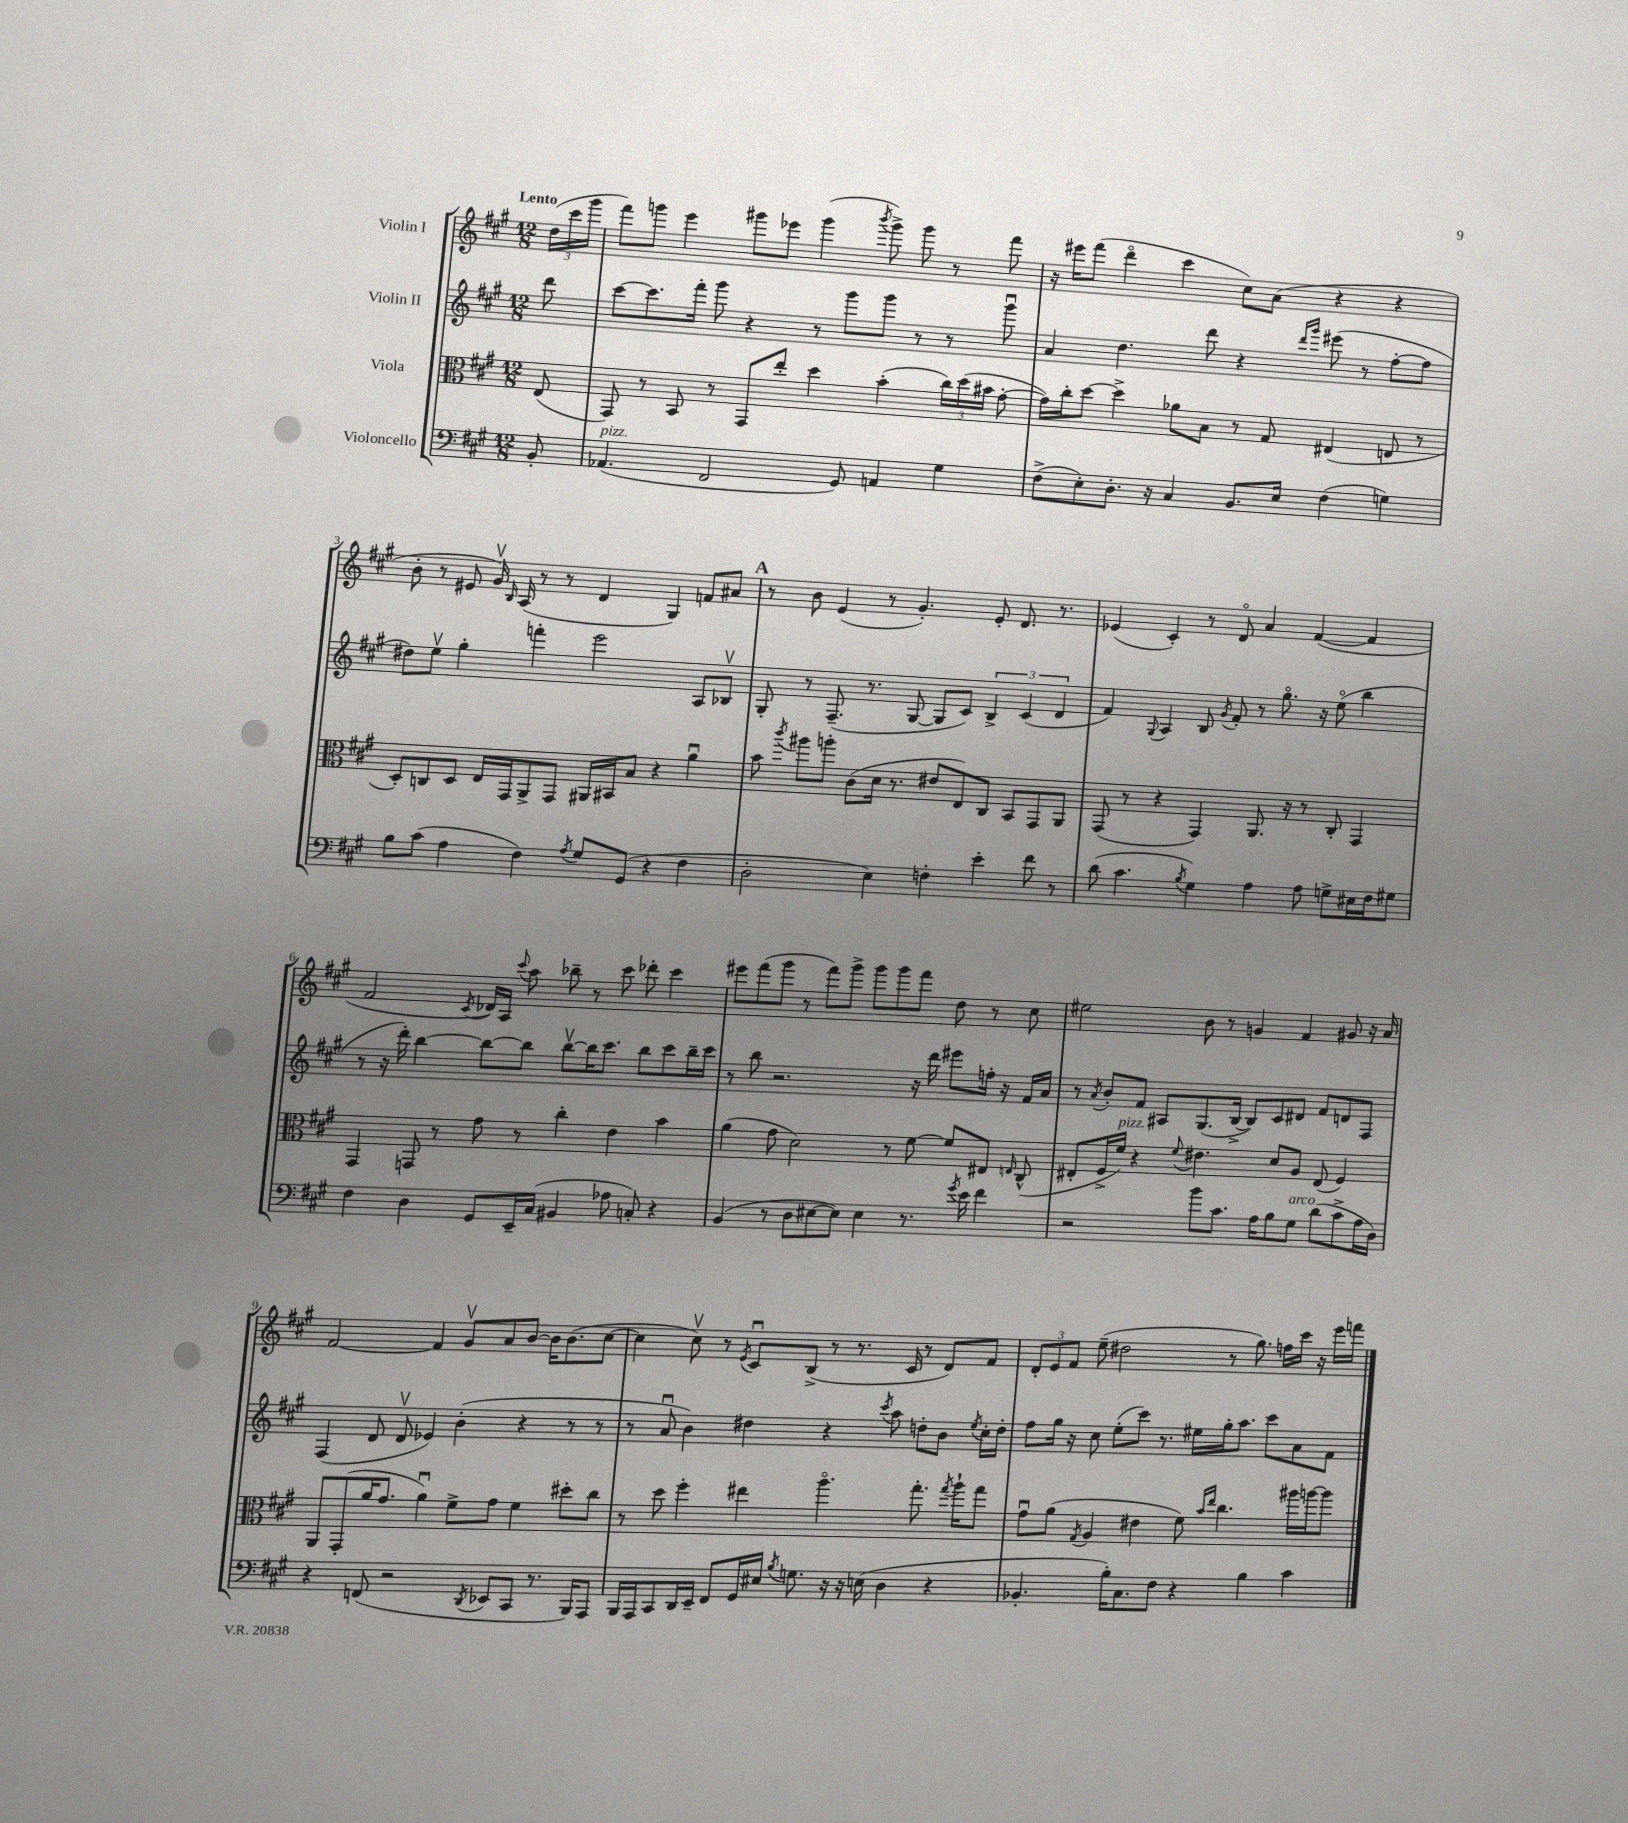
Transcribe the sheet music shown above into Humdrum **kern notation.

**kern	**kern	**kern	**kern
*staff4	*staff3	*staff2	*staff1
*clefF4	*clefC3	*clefG2	*clefG2
*k[f#c#g#]	*k[f#c#g#]	*k[f#c#g#]	*k[f#c#g#]
*M12/8	*M12/8	*M12/8	*M12/8
8BB'	(8E	8ddd	(24dd
.	.	.	24ccc#
.	.	.	24ggg#
=	=	=	=
(4.AA-	8GG#)	[8ccc#	8fff#)
.	8r	8.ccc#]	8ggg
.	8BB	.	4eee
.	.	16fff#'	.
2FF#	8r	8ggg#	.
.	8GG#	4r	8ggg#
.	8ee'	.	8eee-
.	4dd	8r	(4ggg#
8GG#)	.	8ggg#	.
.	.	.	8qbbb
4AA	(4b'	8ggg#	8ggg#^)
.	.	8r	8ggg#
4G#	24cc#)	8r	8r
.	(24dd	.	.
.	24b#	.	.
.	[8g#'	8ggg#u	8fff#
=	=	=	=
(8F#^	16g#])	4a	16r
.	16cc#'	.	16eee#
8E')	[8dd	.	(8fff#
8.D'	4dd^]	4.dd	4dddo
16r	.	.	.
4C#	8a-	.	4ccc#
.	8B	8ddd	.
8.BB	8r	4r	8cc#)
.	8G#	.	(8a
16E	.	.	.
.	.	16qqddd	.
.	.	16qqggg#	.
(4F#	(4E#	(8eee#	4r
.	.	8r	.
4G)	8E	[8ff#'	4r
.	8r	8ff#]	.
=	=	=	=
8B	8D')	8dd#)	8b'
(8c#	8C	8eev	8r
4A	8D	4gg#'	8e#
.	16E	.	16g#v)
.	.	.	16qqB
.	16GG#	.	(16A
4F#)	8AA^	4fff'	8r
.	8GG#	.	8r
8qA	.	.	.
8G#	16AA#	2eee	4d
.	16BB#	.	.
(8GG#	8B	.	.
4r	4r	.	4G#)
4F#	4au	8A	8f
.	.	8B-v	8a#
=	=	=	=
2D'	8b	8G#'	8r
.	8qccc#	.	.
.	8aa#	8r	8b
.	8aa'	(8.F#~	(4e
.	(8c#	.	.
.	.	8.r	.
4E)	16d	.	8r
.	8.r	.	.
.	.	[8G#	4.g#')
4F'	8e#	8G#]	.
.	8E)	8c#)	.
4e'	8C#	6B^	8e'
.	8BB	.	8.d
.	.	(6c#	.
8f#	8GG#	.	.
.	.	.	8.r
.	.	6d	.
8r	8AA	.	.
=	=	=	=
(8d	(8GG#	4f#)	(4e-
4.c#	8r	.	.
.	.	8qqG#	.
.	4r	4A	4c#')
8qB	.	.	.
4G#)	4GG#)	8B	8r
.	.	8qg#	.
.	.	8f#'	8do
4A	8.AA	8r	4a
.	.	8.gg#o	.
.	16r	.	.
8A	8r	.	([4f#
.	.	16r	.
8G^	8C#'	(8eeo	.
16E#	4GG#	4bb	4f#]
16F#	.	.	.
8G#	.	.	.
=	=	=	=
4F#	4GG#	8r	2f#
.	.	16r	.
.	.	16ddd')	.
4D	8GG	[4bb	.
.	8r	.	.
.	.	.	8qc#
8GG#	8g#	8bb_	16d-)
.	.	.	16A
.	.	.	8qqccc#
16EE~	8r	8bb]	8aa
(16C#	.	.	.
4BB#	4cc#'	[8bbv	8bb-~
.	.	16bb]	8r
.	.	8.ccc#	.
8A-	4e	.	8ccc#
8C')	.	8bb	8ddd-'
4r	4b	8ccc#	4ccc#
.	.	16bb~	.
.	.	16ccc#	.
=	=	=	=
(4BB	(4a	8r	8eee#
.	.	8bb	(8fff#
8r	8g#	2.r	8ggg#
8D	2d)	.	8r
[8E#	.	.	8fff#)
8E#])	.	.	8ggg#^
4E#	.	.	8ggg#
.	8r	.	8ggg#
8.r	[8f#	16r	8fff#
.	.	16ddd	.
.	8f#]	8eee#	8dd
8qg#	.	.	.
16e	.	.	.
4f#	8E#	16ff'	8r
.	.	16r	.
.	16qqE	.	.
.	(8C#^^	16f#	8cc#
.	.	16a	.
=	=	=	=
2r	8E#'	8r	2ee#
.	.	8qa	.
.	16F#^	8b'	.
.	16f#)	.	.
.	4r	8f#	.
.	.	8A#	.
.	8qqf#	.	.
8b	4.e#	(8.G#	8b
8.c#	.	.	8r
.	.	[16B^	.
.	.	8B])	4g
16A	.	.	.
8B	8d	8c#	.
8G#	8A	8d#	4f#
(8d	(8E#	8f#	.
8c#^	4F#)	8d	8g#
16A	.	8F#	16r
16D)	.	.	16a
=	=	=	=
4r	8AA	(4F#	[2f#
.	(8GG#'	.	.
(8FF	16a	8d	.
.	8.g#	.	.
2r	.	8dv	.
.	4au)	4e-)	4f#]
.	8f#^	(4b'	8g#v
8qDD	.	.	.
8EE-	8g#	.	8a
8CC#	4f#	4r	[8b
8.r	.	.	16b]
.	.	.	(8.b
.	8dd#'	8r	.
16BBB)	.	.	.
8AAA	8cc#	8r	[8cc#
=	=	=	=
16BBB	8r	8r	4cc#]
16AAA	.	.	.
8CC#	8dd	8au	.
16DD	4ff#'	4b)	8cc#v)
16EE~	.	.	.
8FF#	.	.	8r
.	.	.	8qe
16GG#	4ee#	4dd#	8c#u
16E#	.	.	.
8qB	.	.	.
8.G	.	.	(8B^
.	4.aao	4r	8r
16r	.	.	.
16r	.	.	8.r
(16E	.	.	.
.	.	8qccc#	.
4D	.	8aa	.
.	.	.	16c#
.	8.gg#'	8dd'	8r
4r	.	8b	8d)
.	8qgg#	.	.
.	16aa`	.	.
.	.	8qee	.
.	8gg#	16cc#'	8f#
.	.	16dd'	.
=	=	=	=
4.BB-'	8g#u	8ff#	12d'
.	.	.	12e
.	(8a	16gg#	.
.	.	.	12f#
.	.	16r	.
.	8qG#	.	.
.	4A	8cc#	(8ee~
16B')	.	(8ee'	2dd#
8.C#	.	.	.
.	4e#	8ccc#)	.
8F#	.	8.r	.
4r	8f#)	.	.
.	.	16ee#	.
.	16qqb	.	.
.	16qqee	.	.
.	4.cc#	16gg#'	8r
.	.	8.aa	.
4B	.	.	8.gg#)
.	.	8ccc#	.
.	.	.	16ff
4c#	16aa#	8a	16ccc#
.	[16aa	.	16r
.	8aa]	8f#	16eee
.	.	.	16fff
==	==	==	==
*-	*-	*-	*-
